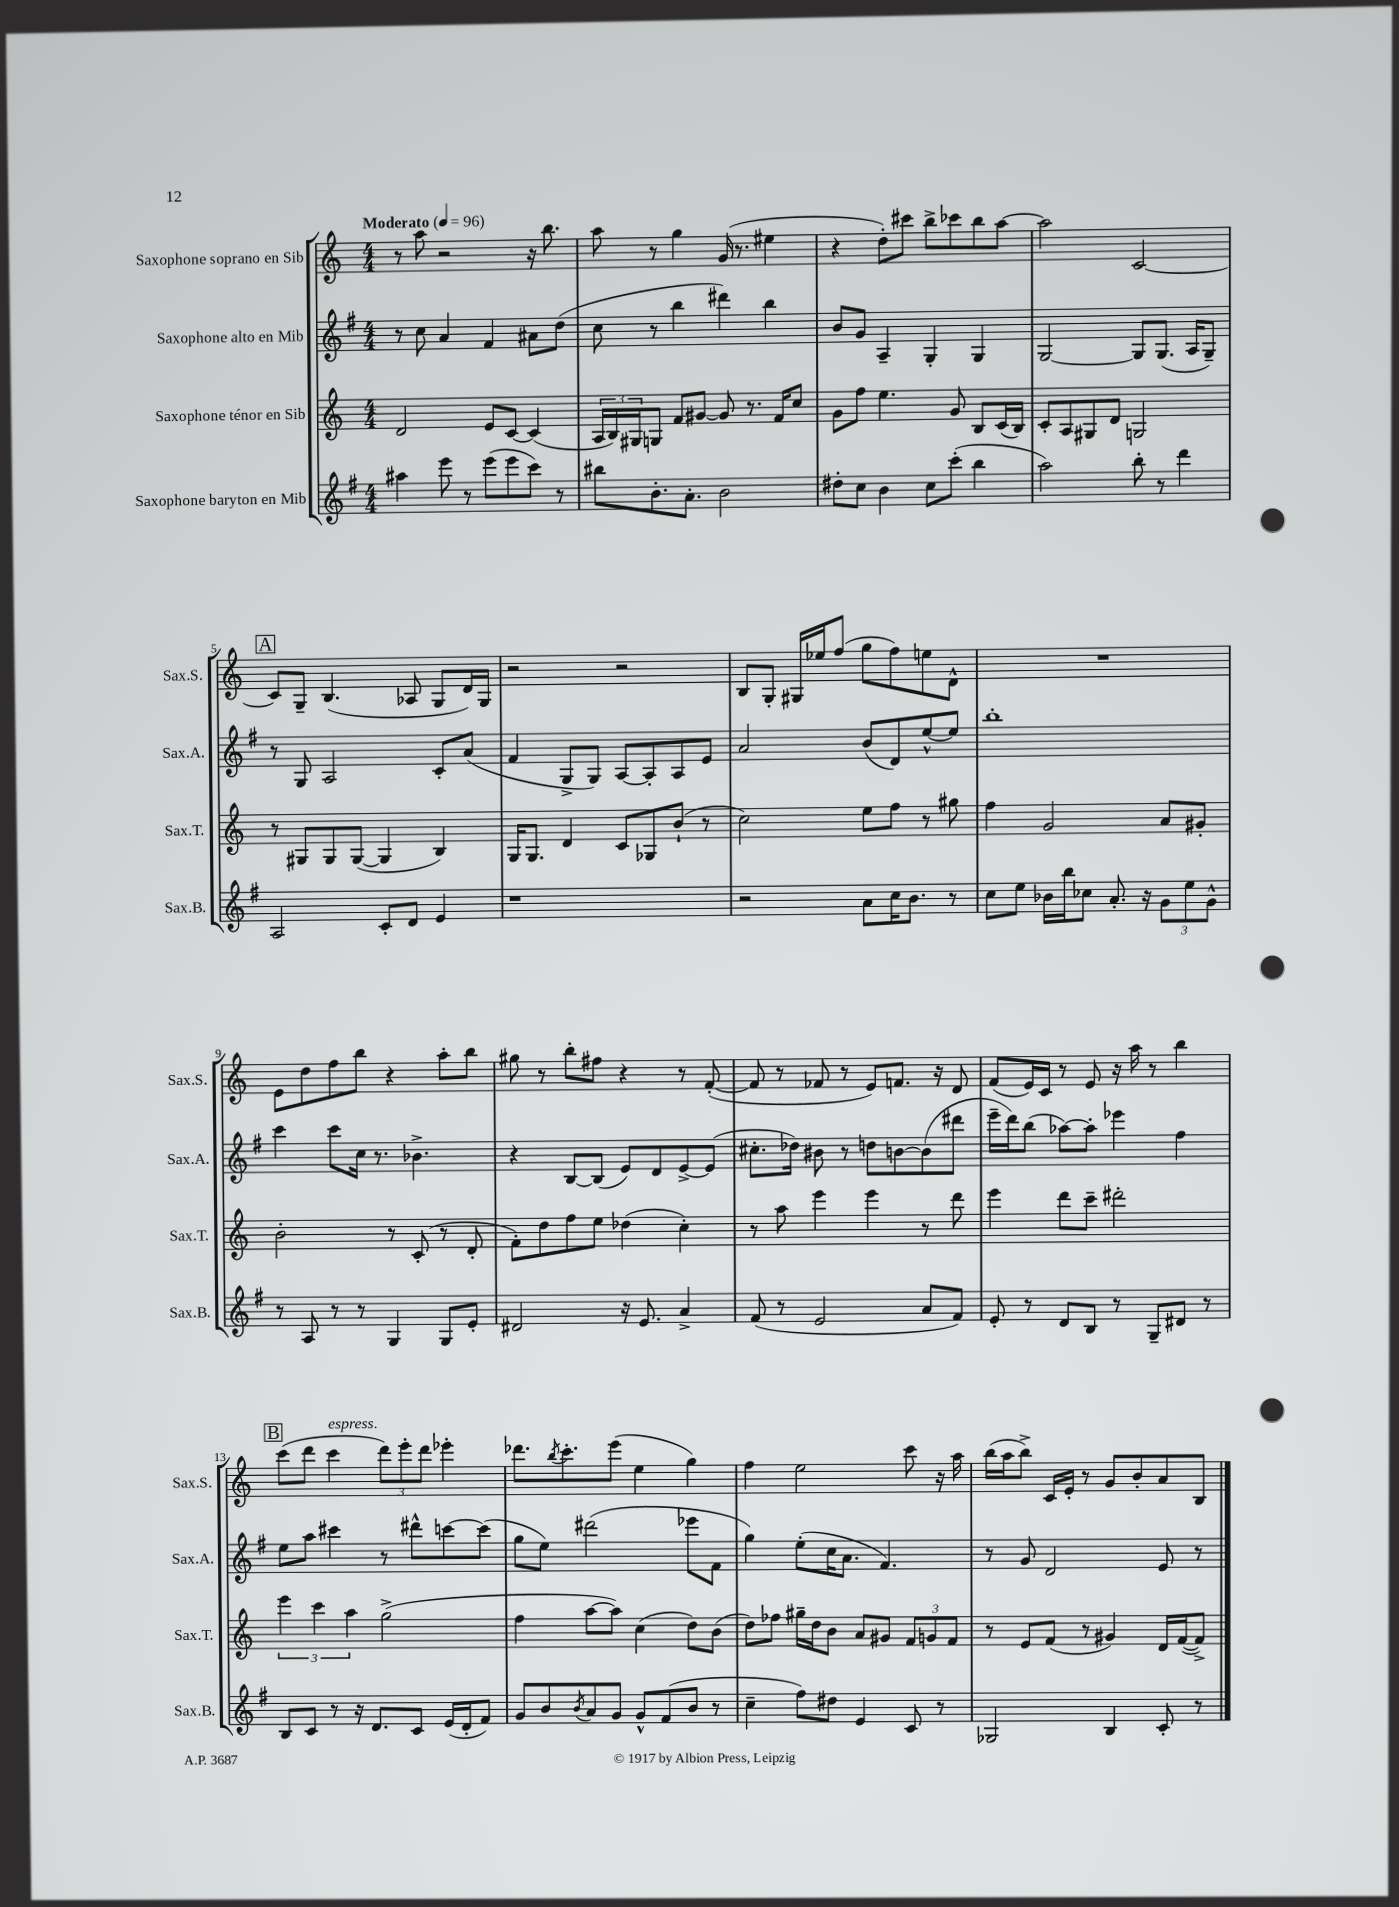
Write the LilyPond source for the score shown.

<<
\new StaffGroup <<
\new Staff = "s0" \with { instrumentName = "Saxophone soprano en Sib" shortInstrumentName = "Sax.S." } {
    \clef treble \key c \major \numericTimeSignature \time 4/4 \tempo "Moderato" 4 = 96
    r8 a''8 r2 r16 b''8. |
    a''8 r8 g''4 g'16( r8. eis''4 |
    r4 d''8-.) cis'''8 b''8-> ces'''8 b''8 a''8~ |
    a''2 c'2~ |
    \mark \markup { \box "A" } c'8 g8-- b4.( aes8 g8 d'16) g16 |
    r2 r2 |
    b8 g8-. gis16 ees''16 f''8( g''8 f''8) e''8 d'8-^ |
    R1 |
    e'8 d''8 f''8 b''8 r4 a''8-. b''8 |
    gis''8 r8 b''8-. fis''8 r4 r8 f'8~-.( |
    f'8 r8 fes'8 r8 e'8) f'8. r16 d'8 |
    f'8( e'16) c'16 r8 e'8 r16 a''16 r8 b''4 |
    \mark \markup { \box "B" } c'''8( d'''8 c'''4^\markup { \italic "espress." } \tuplet 3/2 { d'''8) e'''8-. d'''8 } ees'''4-. |
    des'''8. \acciaccatura { b''8 } c'''8.-. e'''8( e''4 g''4) |
    f''4 e''2 c'''8 r16 a''16 |
    b''16( a''16 b''8->) c'16 e'16-. r8 g'8 b'8-. a'8 b8 \bar "|." |
}
\new Staff = "s1" \with { instrumentName = "Saxophone alto en Mib" shortInstrumentName = "Sax.A." } {
    \clef treble \key g \major \numericTimeSignature \time 4/4
    r8 c''8 a'4 fis'4 ais'8 d''8( |
    c''8 r8 b''4 dis'''4) b''4 |
    b'8 g'8 a4-- g4-. g4 |
    g2~ g8 g8.( a16 g8--) |
    \mark \markup { \box "A" } r8 g8 a2 c'8-. a'8( |
    fis'4 g8-> g8) a8~ a8-. a8 e'8 |
    a'2 b'8( d'8) e''8~-^ e''8 |
    b''1-. |
    c'''4 c'''8 c''16 r8. bes'4.-> |
    r4 b8~ b8( e'8) d'8 e'8~-> e'8( |
    cis''8.-. des''16) bis'8 r8 d''8 b'8~ b'8( dis'''8 |
    e'''16-- d'''16) b''8( aes''8~) aes''8-. ees'''4 fis''4 |
    \mark \markup { \box "B" } e''8 a''8 cis'''4 r8 dis'''8-^ c'''8~ c'''8( |
    g''8 e''8) dis'''2( ees'''8 fis'8 |
    g''4) e''8-.( c''16 a'8. fis'4.) |
    r8 g'8 d'2 e'8 r8 \bar "|." |
}
\new Staff = "s2" \with { instrumentName = "Saxophone ténor en Sib" shortInstrumentName = "Sax.T." } {
    \clef treble \key c \major \numericTimeSignature \time 4/4
    d'2 e'8 c'8~ c'4( |
    \tuplet 3/2 { a16 b16) gis16 } g8 f'8 gis'8~ gis'8 r8. f'16 c''8 |
    g'8 f''8 e''4. g'8 b8 c'16( b16) |
    c'8-. a8 gis8 d'8 g2 |
    \mark \markup { \box "A" } r8 gis8 gis8 gis8~( gis4 b4) |
    g16 g8. d'4 c'8 ges8 b'8-!( r8 |
    c''2) e''8 f''8 r8 gis''8 |
    f''4 g'2 a'8 gis'8-. |
    b'2-. r8 c'8-.( r8 d'8-. |
    f'8-.) d''8 f''8 e''8 des''4( c''4-.) |
    r8 a''8 e'''4 e'''4 r8 d'''8 |
    e'''4 d'''8 c'''8-- dis'''2-. |
    \mark \markup { \box "B" } \tuplet 3/2 { e'''4 c'''4 a''4 } g''2->( |
    f''4 a''8~ a''8) c''4( d''8) b'8( |
    d''8) fes''8 gis''16-- d''16 b'8 a'8 gis'8 \tuplet 3/2 { f'8 g'8 f'8 } |
    r8 e'8 f'8( r8 gis'4) d'16 f'16~( f'8->) \bar "|." |
}
\new Staff = "s3" \with { instrumentName = "Saxophone baryton en Mib" shortInstrumentName = "Sax.B." } {
    \clef treble \key g \major \numericTimeSignature \time 4/4
    ais''4 e'''8 r8 e'''8( e'''8 c'''8) r8 |
    bis''8 b'8.-. a'8.-. b'2 |
    dis''8-. c''8 b'4 c''8 c'''8-.( b''4 |
    a''2) b''8-. r8 d'''4 |
    \mark \markup { \box "A" } a2 c'8-. d'8 e'4 |
    r1 |
    r2 a'8 c''16 b'8. r8 |
    c''8 e''8 bes'16 b''16 ces''8 a'8.-. r16 \tuplet 3/2 { g'8 e''8 g'8-^ } |
    r8 a8 r8 r8 g4 g8 e'8-. |
    dis'2 r16 e'8. a'4-> |
    fis'8( r8 e'2 a'8 fis'8) |
    e'8-. r8 d'8 b8 r8 g8-- dis'8 r8 |
    \mark \markup { \box "B" } b8 c'8 r8 r16 d'8. c'8 e'16( d'16-. fis'8) |
    g'8 b'8 \acciaccatura { b'8 } a'8 g'8 g'8-^ fis'8( b'8 r8 |
    c''4-- fis''8) dis''8 e'4 c'8 r8 |
    ges2 b4 c'8-. r8 \bar "|." |
}
>>
>>
